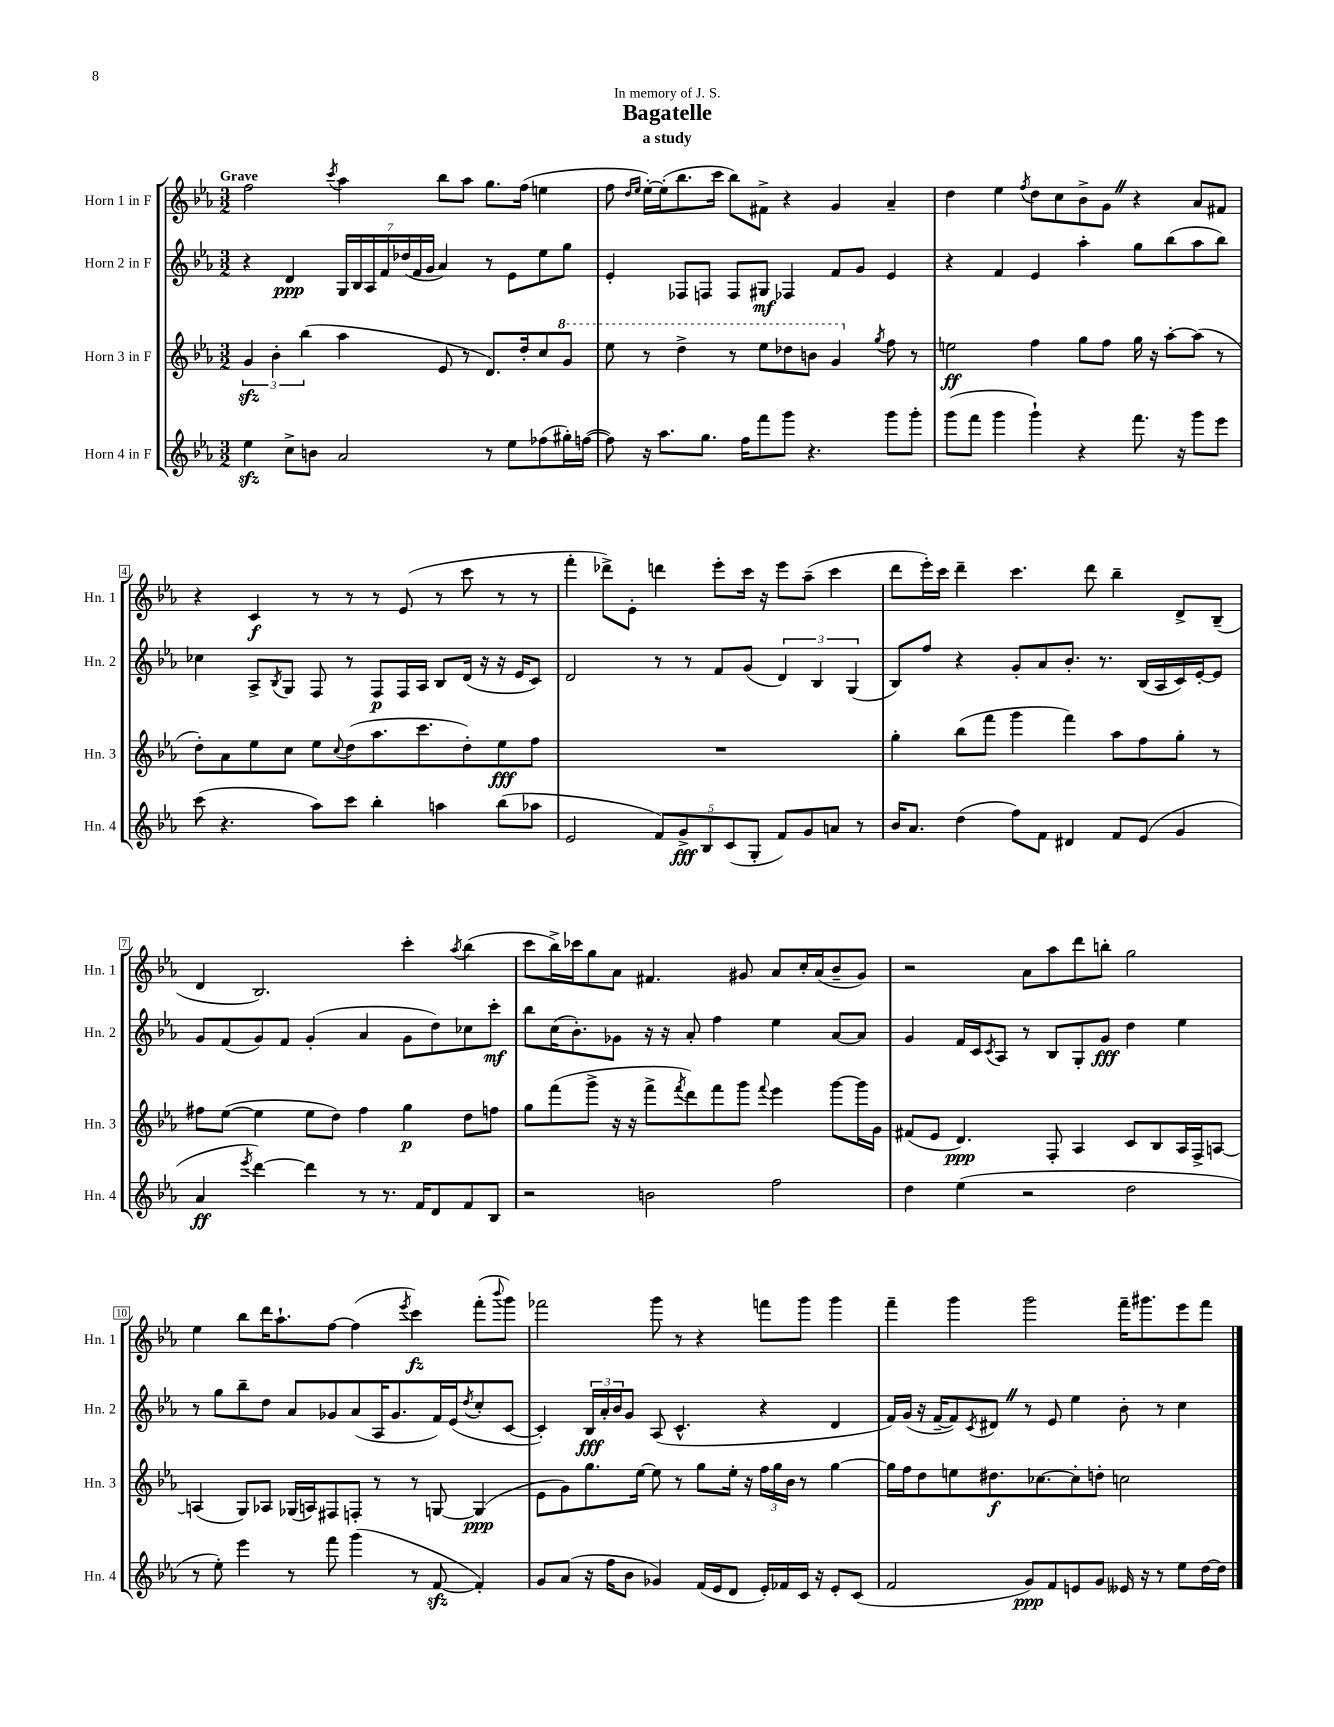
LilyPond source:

\header { title = "Bagatelle" subtitle = "a study" dedication = "In memory of J. S." }
<<
\new StaffGroup <<
\new Staff = "s0" \with { instrumentName = "Horn 1 in F" shortInstrumentName = "Hn. 1" } {
    \clef treble \key ees \major \numericTimeSignature \time 3/2 \tempo "Grave"
    f''2 \acciaccatura { c'''8 } aes''4 bes''8 aes''8 g''8. f''16( e''4 |
    f''8 \grace { d''16 ees''16 } ees''16~-.) ees''16-.( bes''8. c'''16 bes''8) fis'8-> r4 g'4 aes'4-- |
    d''4 ees''4 \acciaccatura { f''8 } d''8 c''8 bes'8-> g'8 \once \override BreathingSign.text = \markup { \musicglyph "scripts.caesura.straight" } \breathe r4 aes'8 fis'8 |
    r4 c'4\f r8 r8 r8 ees'8( r8 c'''8 r8 r8 |
    f'''4-. des'''8->) ees'8-. d'''4 ees'''8-. c'''16 r16 ees'''8 aes''8--( c'''4 |
    d'''8 ees'''16-.) c'''16 d'''4-- c'''4. d'''8 bes''4-- d'8-> bes8--( |
    d'4 bes2.) c'''4-. \acciaccatura { aes''8 } bes''4( |
    c'''8 bes''16->) ces'''16 g''8 aes'8 fis'4. gis'8 aes'8 c''16-. aes'16( bes'8-- gis'8) |
    r2 aes'8 aes''8 d'''8 b''8-. g''2 |
    ees''4 bes''8 d'''16 aes''8.-! f''8~ f''4( \acciaccatura { ees'''8 } c'''4\fz) f'''8-.( \appoggiatura { bes'''8 } g'''8) |
    fes'''2 g'''8 r8 r4 f'''8 g'''8 g'''4 |
    f'''4-- g'''4 g'''2 f'''16-- gis'''8. ees'''8 f'''8 \bar "|." |
}
\new Staff = "s1" \with { instrumentName = "Horn 2 in F" shortInstrumentName = "Hn. 2" } {
    \clef treble \key ees \major \numericTimeSignature \time 3/2
    r4 d'4\ppp \tuplet 7/4 { g16 bes16 aes16 f'16 des''16( f'16 g'16 } aes'4) r8 ees'8 ees''8 g''8 |
    ees'4-. fes8 f8 f8 gis8\mf fes4 f'8 g'8 ees'4 |
    r4 f'4 ees'4 aes''4-. g''8 bes''8( aes''8 bes''8) |
    ces''4 aes8-> \acciaccatura { bes8 } g8 f8 r8 f8\p f16 aes16 bes8 d'16( r16 r16 ees'16 c'8) |
    d'2 r8 r8 f'8 g'8( \tuplet 3/2 { d'4) bes4 g4( } |
    bes8) f''8 r4 g'8-. aes'8 bes'8.-. r8. bes16( aes16 c'16) ees'16~-. ees'8 |
    g'8 f'8( g'8) f'8 g'4-.( aes'4 g'8 d''8) ces''8 c'''8-.\mf |
    bes''8 c''16( bes'8.-.) ges'8 r16 r16 aes'8-. f''4 ees''4 aes'8~ aes'8 |
    g'4 f'16 c'16 \acciaccatura { c'8 } aes8 r8 bes8 g8-. g'8\fff d''4 ees''4 |
    r8 g''8 bes''8-- d''8 aes'8 ges'8 aes'8( aes16 ges'8. f'16) ees'16( \acciaccatura { d''8 } c''8-. c'8~ |
    c'4-.) \tuplet 3/2 { bes16\fff aes'16-. bes'16 } g'8 aes8( c'4.-^ r4 d'4 |
    f'16) g'16( r16 f'16~-- f'8) \acciaccatura { c'8 } dis'8 \once \override BreathingSign.text = \markup { \musicglyph "scripts.caesura.straight" } \breathe r8 ees'8 ees''4 bes'8-. r8 c''4 \bar "|." |
}
\new Staff = "s2" \with { instrumentName = "Horn 3 in F" shortInstrumentName = "Hn. 3" } {
    \clef treble \key ees \major \numericTimeSignature \time 3/2
    \tuplet 3/2 { g'4\sfz bes'4-. bes''4( } aes''4 ees'8 r8 d'8.) d''16-. c''8 \ottava #1 g''8 |
    ees'''8 r8 d'''4-> r8 ees'''8 des'''8 b''8 g''4 \ottava #0 \acciaccatura { g''8 } f''8 r8 |
    e''2\ff f''4 g''8 f''8 g''16 r16 aes''8~-. aes''8( r8 |
    d''8-.) aes'8 ees''8 c''8 ees''8 \appoggiatura { c''8 } d''8( aes''8. c'''8. d''8-.) ees''8\fff f''8 |
    R1. |
    g''4-. bes''8( f'''8 g'''4 f'''4) aes''8 f''8 g''8-. r8 |
    fis''8 ees''8~( ees''4 ees''8 d''8) fis''4 g''4\p d''8 f''8 |
    g''8 f'''8( g'''8-> r16 r16 f'''8-> \acciaccatura { f'''8 } d'''8) f'''8 g'''8 \appoggiatura { f'''8 } ees'''4 g'''8~ g'''16 g'16 |
    fis'8( ees'8 d'4.\ppp) f8-. aes4 c'8 bes8 aes16 f16-> a8~ |
    a4( g8) aes8 ges16( a16) fis8 f8-. r8 r8 g8~ g4\ppp( |
    ees'8 g'8) g''8. ees''16~ ees''8 r8 g''8 ees''16-. r16 \tuplet 3/2 { f''16 g''16 bes'16 } r8 g''4~ |
    g''16 f''16 d''8 e''8 dis''8.\f ces''8.~ ces''8-. d''8-. c''2 \bar "|." |
}
\new Staff = "s3" \with { instrumentName = "Horn 4 in F" shortInstrumentName = "Hn. 4" } {
    \clef treble \key ees \major \numericTimeSignature \time 3/2
    ees''4\sfz c''8-> b'8 aes'2 r8 ees''8 fes''8( gis''16-.) f''16~( |
    f''8) r16 aes''8. g''8. f''16 f'''8 g'''8 r4. g'''8 g'''8-. |
    g'''8( f'''8 g'''4 g'''4-!) r4 f'''8. r16 g'''8 ees'''8 |
    c'''8( r4. aes''8) c'''8 bes''4-. a''4 bes''8( aes''8 |
    ees'2 \tuplet 5/4 { f'8) g'8->\fff bes8 c'8( g8-. } f'8) g'8 a'8 r8 |
    bes'16 aes'8. d''4( f''8) f'8 dis'4 f'8 ees'8( g'4 |
    aes'4\ff \acciaccatura { ees'''8 } d'''4~) d'''4 r8 r8. f'16 d'8 f'8 bes8 |
    r2 b'2 f''2 |
    d''4 ees''4( r2 d''2 |
    r8 ees''8-.) ees'''4 r8 f'''8 g'''4( r8 f'8~\sfz f'4-.) |
    g'8 aes'8( r16 f''16 bes'8 ges'4) f'16( ees'16 d'8 ees'16-.) fes'16 c'16 r16 ees'8-. c'8( |
    f'2 g'8\ppp) f'8 e'8 g'8 eeses'16 r16 r8 ees''8 d''16~ d''16 \bar "|." |
}
>>
>>
\layout { \context { \Score \override BarNumber.stencil = #(make-stencil-boxer 0.1 0.3 ly:text-interface::print) } }
